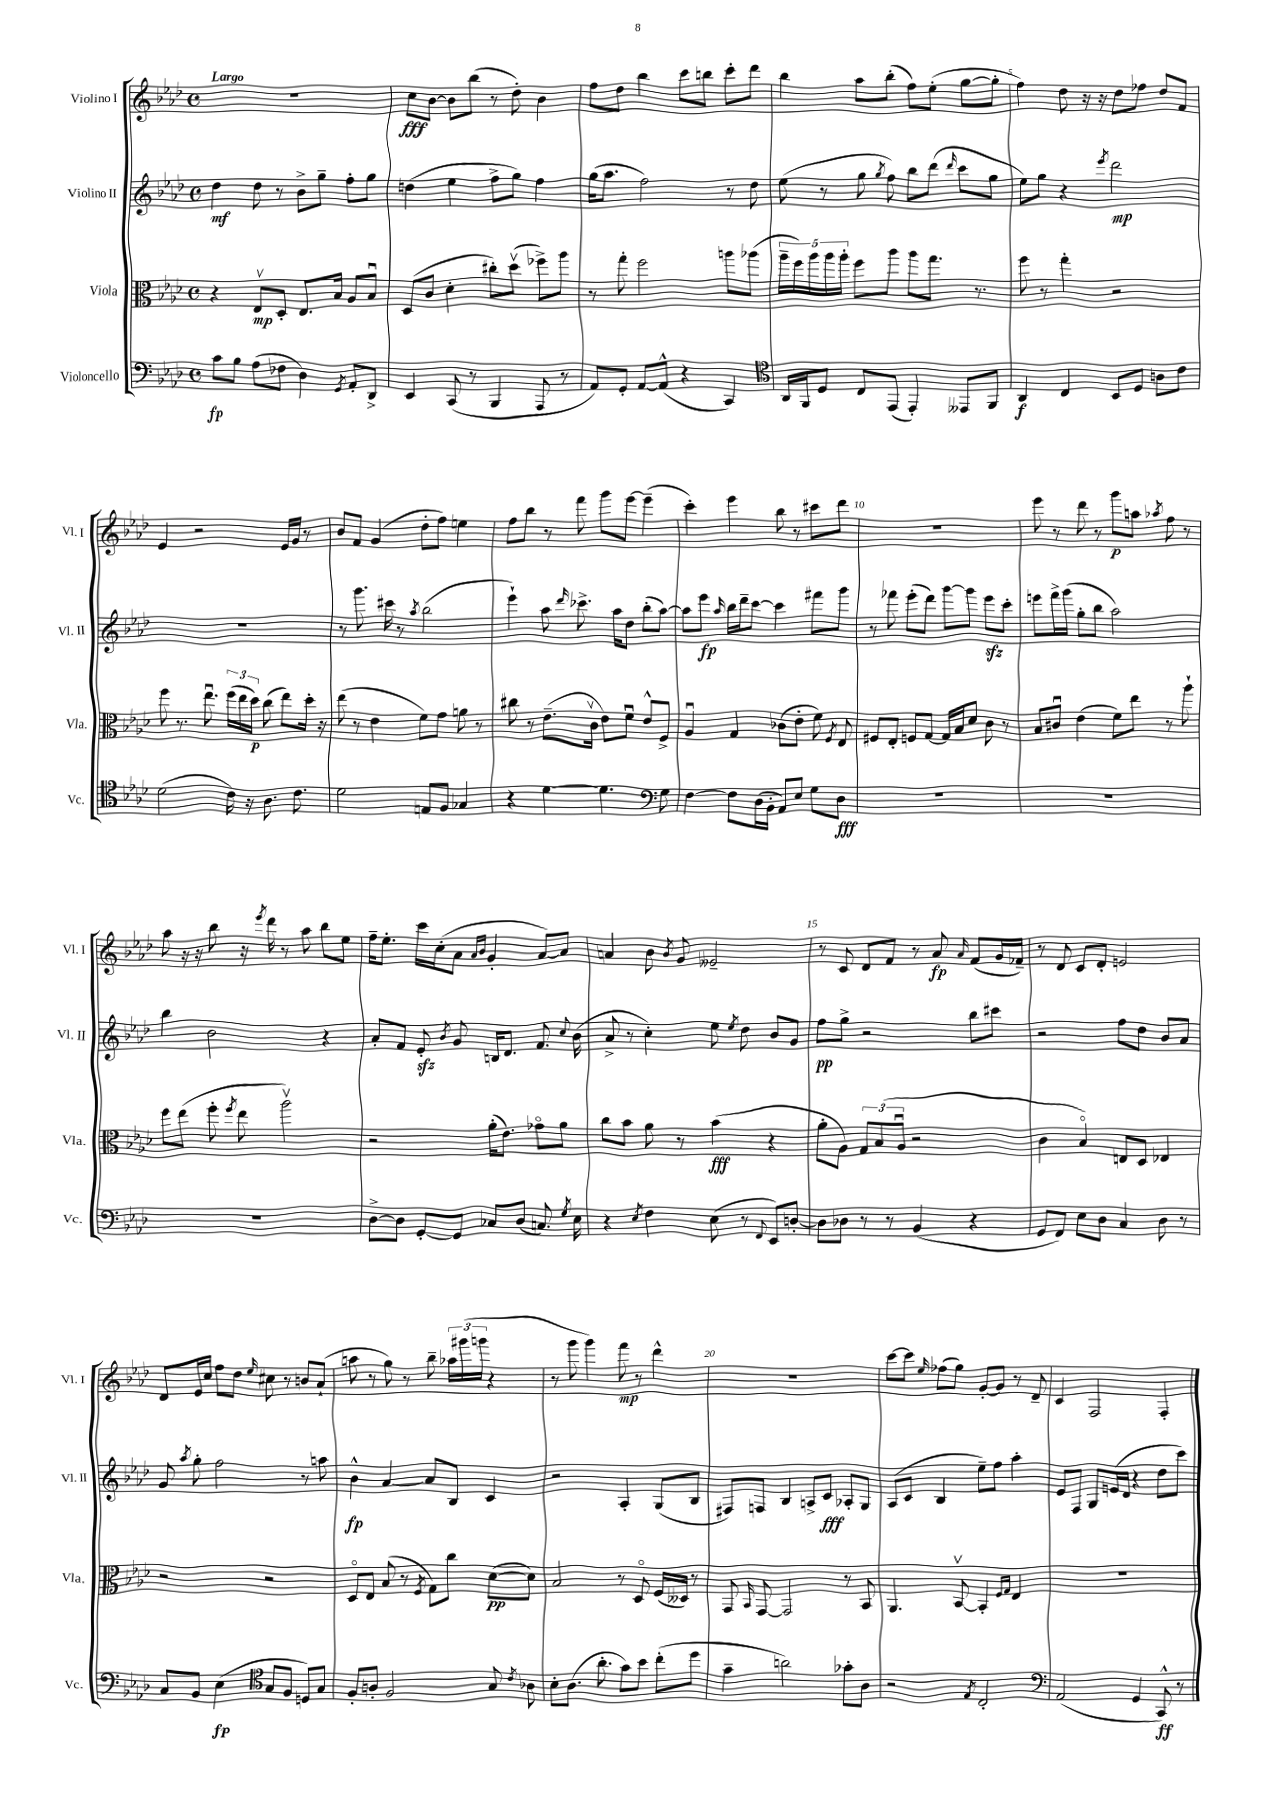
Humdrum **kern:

**kern	**dynam	**kern	**dynam	**kern	**dynam	**kern	**dynam
*part4	*part4	*part3	*part3	*part2	*part2	*part1	*part1
*staff4	*staff4	*staff3	*staff3	*staff2	*staff2	*staff1	*staff1
*I"Violoncello	*	*I"Viola	*	*I"Violino II	*	*I"Violino I	*
*I'Vc.	*	*I'Vla.	*	*I'Vl. II	*	*I'Vl. I	*
*clefF4	*	*clefC3	*	*clefG2	*	*clefG2	*
*k[b-e-a-d-]	*	*k[b-e-a-d-]	*	*k[b-e-a-d-]	*	*k[b-e-a-d-]	*
*M4/4	*	*M4/4	*	*M4/4	*	*M4/4	*
*met(c)	*	*met(c)	*	*met(c)	*	*met(c)	*
=1	=1	=1	=1	=1	=1	=1	=1
!	!	!	!	!	!	!LO:TX:a:B:t=Largo	!
8c\L	fp	4r	.	4dd-\	mf	1r	.
8B-\J	.	.	.	.	.	.	.
(8A-\L	.	8E-v/L	mp	8dd-\	.	.	.
8F-X\J	.	8D-'/J	.	8r	.	.	.
4D-\)	.	8.E-/L	.	8b-^\L	.	.	.
.	.	.	.	8gg~\J	.	.	.
.	.	16B-/Jk	.	.	.	.	.
8qGG/	.	.	.	.	.	.	.
8AA-'/L	.	8A-/L	.	8ff'\L	.	.	.
8DD-^/J	.	8B-u/J	.	8gg\J	.	.	.
=2	=2	=2	=2	=2	=2	=2	=2
4EE-/	.	(8D-/L	.	(4ddn\	.	8cc\L	fff
.	.	8c/J	.	.	.	[8b-\J	.
(8CC/	.	4d-'\	.	4ee-\	.	8b-\L]	.
8r	.	.	.	.	.	(8bb-\J	.
4BBB-/	.	8cc#X'\L)	.	8ff^\L	.	8r	.
.	.	(8dd-v\J	.	8gg\J)	.	8dd-'\)	.
8AAA-/	.	8ff-X^\L)	.	4ff\	.	4b-\	.
8r	.	8aa-\J	.	.	.	.	.
=3	=3	=3	=3	=3	=3	=3	=3
8AA-/L)	.	8r	.	(16gg\KL	.	8ff\L	.
.	.	.	.	8.aa-\J	.	.	.
8GG'/J	.	8gg'\	.	.	.	8dd-\J	.
[8AA-/L	.	2ff\	.	2ff\)	.	4bb-\	.
(8AA-^^/J]	.	.	.	.	.	.	.
4r	.	.	.	.	.	8ccc\L	.
.	.	.	.	.	.	8bbn\J	.
4CC/)	.	8aan\L	.	8r	.	8ccc'\L	.
.	.	(8aa-X\J	.	8dd-\	.	8ddd-\J	.
=4	=4	=4	=4	=4	=4	=4	=4
*clefC4	*	*	*	*	*	*	*
16AA-/LL	.	20aa-~\LL	.	(8ee-\	.	4bb-\	.
.	.	20ff\)	.	.	.	.	.
16FF/J	.	.	.	.	.	.	.
.	.	20aa-\	.	.	.	.	.
8D-/J	.	.	.	8r	.	.	.
.	.	20aa-\	.	.	.	.	.
.	.	20aa-'\JJ	.	.	.	.	.
8C/L	.	8ff\L	.	8gg\	.	8aa-\L	.
.	.	.	.	8qgg/	.	.	.
(8EE-/J	.	8aa-\J	.	8ff\)	.	(8bb-'\J	.
4EE-'/)	.	8aa-\L	.	8bb-\L	.	8ff\L)	.
.	.	8.gg\J	.	(8ddd-\J	.	(8ee-'\J	.
.	.	.	.	16qqddd-/	.	.	.
8EE--X/L	.	.	.	8ccc\L	.	[8gg\L	.
.	.	8.r	.	.	.	.	.
8FF/J	.	.	.	8gg\J	.	8gg'\J]	.
=5	=5	=5	=5	=5	=5	=5	=5
4AA-/	f	8ff\	.	8ee-\L)	.	4ff\)	.
.	.	8r	.	8gg\J	.	.	.
4C/	.	4gg'\	.	4r	.	8dd-\	.
.	.	.	.	.	.	16r	.
.	.	.	.	.	.	16r	.
.	.	.	.	8qeee-/	.	.	.
8BB-/L	.	2r	.	2ddd-\	mp	8dd-\L	.
8D-/J	.	.	.	.	.	8ff-X\J	.
8An\L	.	.	.	.	.	8dd-/L	.
8c\J	.	.	.	.	.	8f/J	.
!!LO:LB:g=z
=6	=6	=6	=6	=6	=6	=6	=6
(2d-\	.	8ff\	.	1r	.	4e-/	.
.	.	8.r	.	.	.	.	.
.	.	.	.	.	.	2r	.
.	.	8.ee-u\	.	.	.	.	.
16c\)	.	(24ff\LL	.	.	.	.	.
.	.	24ee-\	.	.	.	.	.
16r	.	.	.	.	.	.	.
.	.	24dd-\JJ)	p	.	.	.	.
8.A-\	.	(8cc\	.	.	.	.	.
.	.	8ee-\L)	.	.	.	16e-/LL	.
8.c\	.	.	.	.	.	16g/JJ	.
.	.	16dd-'\Jk	.	.	.	8r	.
.	.	16r	.	.	.	.	.
=7	=7	=7	=7	=7	=7	=7	=7
2d-\	.	(8ee-\	.	8r	.	8b-/L	.
.	.	8r	.	8.ggg\	.	8f/J	.
.	.	4e-\	.	.	.	(4g/	.
.	.	.	.	16ccc#X\	.	.	.
.	.	.	.	8r	.	.	.
.	.	.	.	8qaa-/	.	.	.
8En/L	.	8f\L)	.	(2bb-\	.	8dd-'\L	.
8F/J	.	8g\J	.	.	.	8ff\J)	.
4G-X/	.	8an\	.	.	.	4een\	.
.	.	8r	.	.	.	.	.
=8	=8	=8	=8	=8	=8	=8	=8
4r	.	8cc#X\	.	4eee-`\)	.	8ff\L	.
.	.	8r	.	.	.	8bb-\J	.
[4d-\	.	(8.e-~\L	.	8aa-\	.	8r	.
.	.	.	.	16qqddd-/	.	.	.
.	.	.	.	8.ccc-X^\	.	8fff\	.
.	.	16cv\Jk	.	.	.	.	.
4.d-\]	.	8e-\L)	.	.	.	8ggg\L	.
.	.	.	.	16aa-\KL	.	.	.
.	.	8fu\J	.	8dd-\J	.	[8eee-\J	.
.	.	8e-^^/L	.	(8bb-'\L	.	(4eee-~\]	.
*clefF4	*	*	*	*	*	*	*
8G\	.	8F^/J	.	[8aa-\J)	.	.	.
=9	=9	=9	=9	=9	=9	=9	=9
[4F\	.	4A-u/	.	8aa-\L]	.	4ccc'\)	.
.	.	.	.	8eee-\J	fp	.	.
.	.	.	.	16qqaa-/	.	.	.
8F\L]	.	4G/	.	16bb-\LL	.	4eee-\	.
.	.	.	.	16ddd-~\J	.	.	.
(16D-\L	.	.	.	[8ccc\J	.	.	.
16BB-'\JJ	.	.	.	.	.	.	.
8AA-/L)	.	(8c-X\L	.	4ccc\]	.	8bb-\	.
8E-/J	.	8e-'\J	.	.	.	8r	.
8G\L	.	8f\)	.	8fff#X\L	.	8ccc#X\L	.
.	.	8qF/	.	.	.	.	.
8D-\J	fff	8E-/	.	8ggg\J	.	8ddd-\J	.
=10	=10	=10	=10	=10	=10	=10	=10
1r	.	8F#X/L	.	8r	.	1r	.
.	.	8E-'/J	.	8fff-X\	.	.	.
.	.	8Fn/L	.	(8eee-'\L	.	.	.
.	.	[8G/J	.	8ddd-\J)	.	.	.
.	.	16G/LL]	.	[8ggg\L	.	.	.
.	.	16B-/J	.	.	.	.	.
.	.	8d-/J	.	8ggg\J]	.	.	.
.	.	8c\	.	8eee-zz\L	.	.	.
.	.	8r	.	8ccc'\J	.	.	.
=11	=11	=11	=11	=11	=11	=11	=11
1r	.	8B-/L	.	8eeen\L	.	8eee-\	.
.	.	8c#Xu/J	.	16fff^\L	.	8r	.
.	.	.	.	(16ggg\JJ	.	.	.
.	.	(4e-\	.	8gg'\L	.	8ddd-\	.
.	.	.	.	8bb-\J	.	8r	.
.	.	8f\L)	.	2aa-\)	.	8ggg\L	p
.	.	8ee-\J	.	.	.	8aan\J	.
.	.	.	.	.	.	8qaa-X/	.
.	.	8r	.	.	.	8ff\	.
.	.	8aa-`\	.	.	.	8r	.
!!LO:LB:g=z
=12	=12	=12	=12	=12	=12	=12	=12
1r	.	8ff\L	.	4bb-\	.	8aa-\	.
.	.	(8ee-\J	.	.	.	16r	.
.	.	.	.	.	.	16r	.
.	.	8ff'\	.	2b-\	.	8bb-\	.
.	.	8qff/	.	.	.	.	.
.	.	8ee-\	.	.	.	16r	.
.	.	.	.	.	.	8qeee-/	.
.	.	.	.	.	.	16ddd-\	.
.	.	2aa-v\)	.	.	.	8r	.
.	.	.	.	.	.	8aa-\	.
.	.	.	.	4r	.	8bb-\L	.
.	.	.	.	.	.	8ee-\J	.
=13	=13	=13	=13	=13	=13	=13	=13
[8D-^\L	.	2r	.	8a-'/L	.	16ff~\KL	.
.	.	.	.	.	.	8.ee-'\J	.
8D-\J]	.	.	.	8f/J	.	.	.
[8GG'/L	.	.	.	8e-zz'/	.	16ccc\LL	.
.	.	.	.	.	.	(16cc'\J	.
.	.	.	.	8qb-/	.	.	.
8GG/J]	.	.	.	8g/	.	8a-\J	.
.	.	.	.	.	.	16qqa-/LL	.
.	.	.	.	.	.	16qqb-/JJ	.
8C-X/L	.	(16a-'\KL	.	16Bn/KL	.	4g'/	.
.	.	8.e-\J)	.	8.d-/J	.	.	.
(8D-/J	.	.	.	.	.	.	.
8.Cn/)	.	8g-X\L	.	8.f/	.	[8a-/L)	.
.	.	8a-\J	.	.	.	8a-/J]	.
8qG/	.	.	.	8qqcc/	.	.	.
16E-\	.	.	.	(16b-\	.	.	.
=14	=14	=14	=14	=14	=14	=14	=14
4r	.	8cc\L	.	8a-^/	.	4an/	.
.	.	8b-\J	.	8r	.	.	.
8qE-/	.	.	.	.	.	.	.
4F\	.	8a-\	.	4cc'\)	.	8b-\	.
.	.	.	.	.	.	8qb-/	.
.	.	8r	.	.	.	8g/	.
(8E-\	.	(4b-\	fff	8ee-\	.	2e--X~/	.
.	.	.	.	8qee-/	.	.	.
8r	.	.	.	8dd-\	.	.	.
8qqFF/	.	.	.	.	.	.	.
8EE-/L)	.	4r	.	8b-/L	.	.	.
[8Dn'/J	.	.	.	8g/J	.	.	.
=15	=15	=15	=15	=15	=15	=15	=15
8D\L]	.	8a-'\L	.	8ff\L	pp	8r	.
8D-X\J	.	8A-\J)	.	8gg^\J	.	8c/	.
8r	.	12G/L	.	2r	.	8d-/L	.
.	.	(12B-/	.	.	.	.	.
8r	.	.	.	.	.	8f/J	.
.	.	12A-u/J	.	.	.	.	.
(4BB-/	.	2r	.	.	.	8r	.
.	.	.	.	.	.	8a-/	fp
.	.	.	.	.	.	16qqa-/	.
4r	.	.	.	8bb-\L	.	(8f/L	.
.	.	.	.	8ccc#X\J	.	16g/L	.
.	.	.	.	.	.	16f-X~/JJ)	.
=16	=16	=16	=16	=16	=16	=16	=16
8GG/L	.	4c\	.	2r	.	8r	.
8FF/J)	.	.	.	.	.	8d-/	.
8E-\L	.	4B-/)	.	.	.	8c/L	.
8D-\J	.	.	.	.	.	8d-'/J	.
4C/	.	8En/L	.	8ff\L	.	2en/	.
.	.	8D-/J	.	8dd-\J	.	.	.
8D-\	.	4E-X/	.	8b-/L	.	.	.
8r	.	.	.	8a-/J	.	.	.
!!LO:LB:g=z
=17	=17	=17	=17	=17	=17	=17	=17
8C/L	.	2r	.	8g/	.	8d-/L	.
.	.	.	.	8qaa-/	.	.	.
8BB-/J	.	.	.	8gg'\	.	16e-/L	.
.	.	.	.	.	.	16cc/JJ	.
(4E-\	fp	.	.	2ff\	.	8ff\L	.
.	.	.	.	.	.	8dd-\J	.
*clefC4	*	*	*	*	*	*	*
.	.	.	.	.	.	16qqee-/	.
8G/L	.	2r	.	.	.	8cc#X\	.
8F/J	.	.	.	.	.	8r	.
8Dn/L)	.	.	.	8r	.	8bn/L	.
8G/J	.	.	.	8aan\	.	(8a-`/J	.
=18	=18	=18	=18	=18	=18	=18	=18
8F'/L	.	8D-/L	.	4b-^^\	fp	8aan\	.
8An'/J	.	8E-/J	.	.	.	8r	.
2F/	.	(8B-/	.	[4a-/	.	8gg\)	.
.	.	8r	.	.	.	8r	.
.	.	8qF/	.	.	.	.	.
.	.	8G\L)	.	8a-/L]	.	8bb-~\	.
.	.	8cc\J	.	8B-/J	.	24aa-X\LL	.
.	.	.	.	.	.	(24ggg#X\	.
.	.	.	.	.	.	24gggn\JJ	.
8G/	.	([8d-\L	pp	4c/	.	4r	.
8qc/	.	.	.	.	.	.	.
8A-X\	.	8d-\J])	.	.	.	.	.
=19	=19	=19	=19	=19	=19	=19	=19
8B-'\L	.	2B-/	.	2r	.	8r	.
(8.A-\J	.	.	.	.	.	8ggg\	.
.	.	.	.	.	.	4ggg\)	.
8.a-'\	.	.	.	.	.	.	.
8g\L)	.	8r	.	4A-'/	.	8fff\	mp
8b-\J	.	8D-/	.	.	.	8r	.
(8cc'\L	.	(16F/LL	.	(8G/L	.	4ddd-^^\	.
.	.	16D--X/JJ)	.	.	.	.	.
8dd-\J	.	8r	.	8B-/J	.	.	.
=20	=20	=20	=20	=20	=20	=20	=20
4g~\	.	8GG/	.	8F#X/L)	.	1r	.
.	.	16qqBB-/	.	.	.	.	.
.	.	[8GG/	.	8Fn/J	.	.	.
2an\)	.	2GG/]	.	4B-/	.	.	.
.	.	.	.	8An^/L	.	.	.
.	.	.	.	8c/J	fff	.	.
8g-X'\L	.	8r	.	8A-X'/L	.	.	.
8A-\J	.	8BB-/	.	8G/J	.	.	.
=21	=21	=21	=21	=21	=21	=21	=21
2r	.	4.AA-/	.	(8A-/L	.	[8ccc\L	.
.	.	.	.	8c/J	.	8ccc\J]	.
.	.	.	.	.	.	16qqee-/	.
.	.	.	.	4B-/	.	(8ff-X\L	.
.	.	[8BB-v/	.	.	.	8gg\J)	.
8qE-/	.	.	.	.	.	.	.
2C'/	.	4BB-'/]	.	8ee-~\L)	.	[8g'/L	.
.	.	.	.	8ff\J	.	8g/J]	.
.	.	16qqF/LL	.	.	.	.	.
.	.	16qqG/JJ	.	.	.	.	.
.	.	4E-/	.	4aa-'\	.	8r	.
.	.	.	.	.	.	8d-~/	.
=22	=22	=22	=22	=22	=22	=22	=22
*clefF4	*	*	*	*	*	*	*
(2AA-/	.	1r	.	8e-/L	.	4c/	.
.	.	.	.	8F/J	.	.	.
.	.	.	.	8G/L	.	2F/	.
.	.	.	.	(16en/L	.	.	.
.	.	.	.	16d-/JJ	.	.	.
4GG/	.	.	.	4r	.	.	.
8CC^^/)	ff	.	.	8dd-\L	.	4F'/	.
8r	.	.	.	8ccc\J)	.	.	.
==	==	==	==	==	==	==	==
*-	*-	*-	*-	*-	*-	*-	*-
